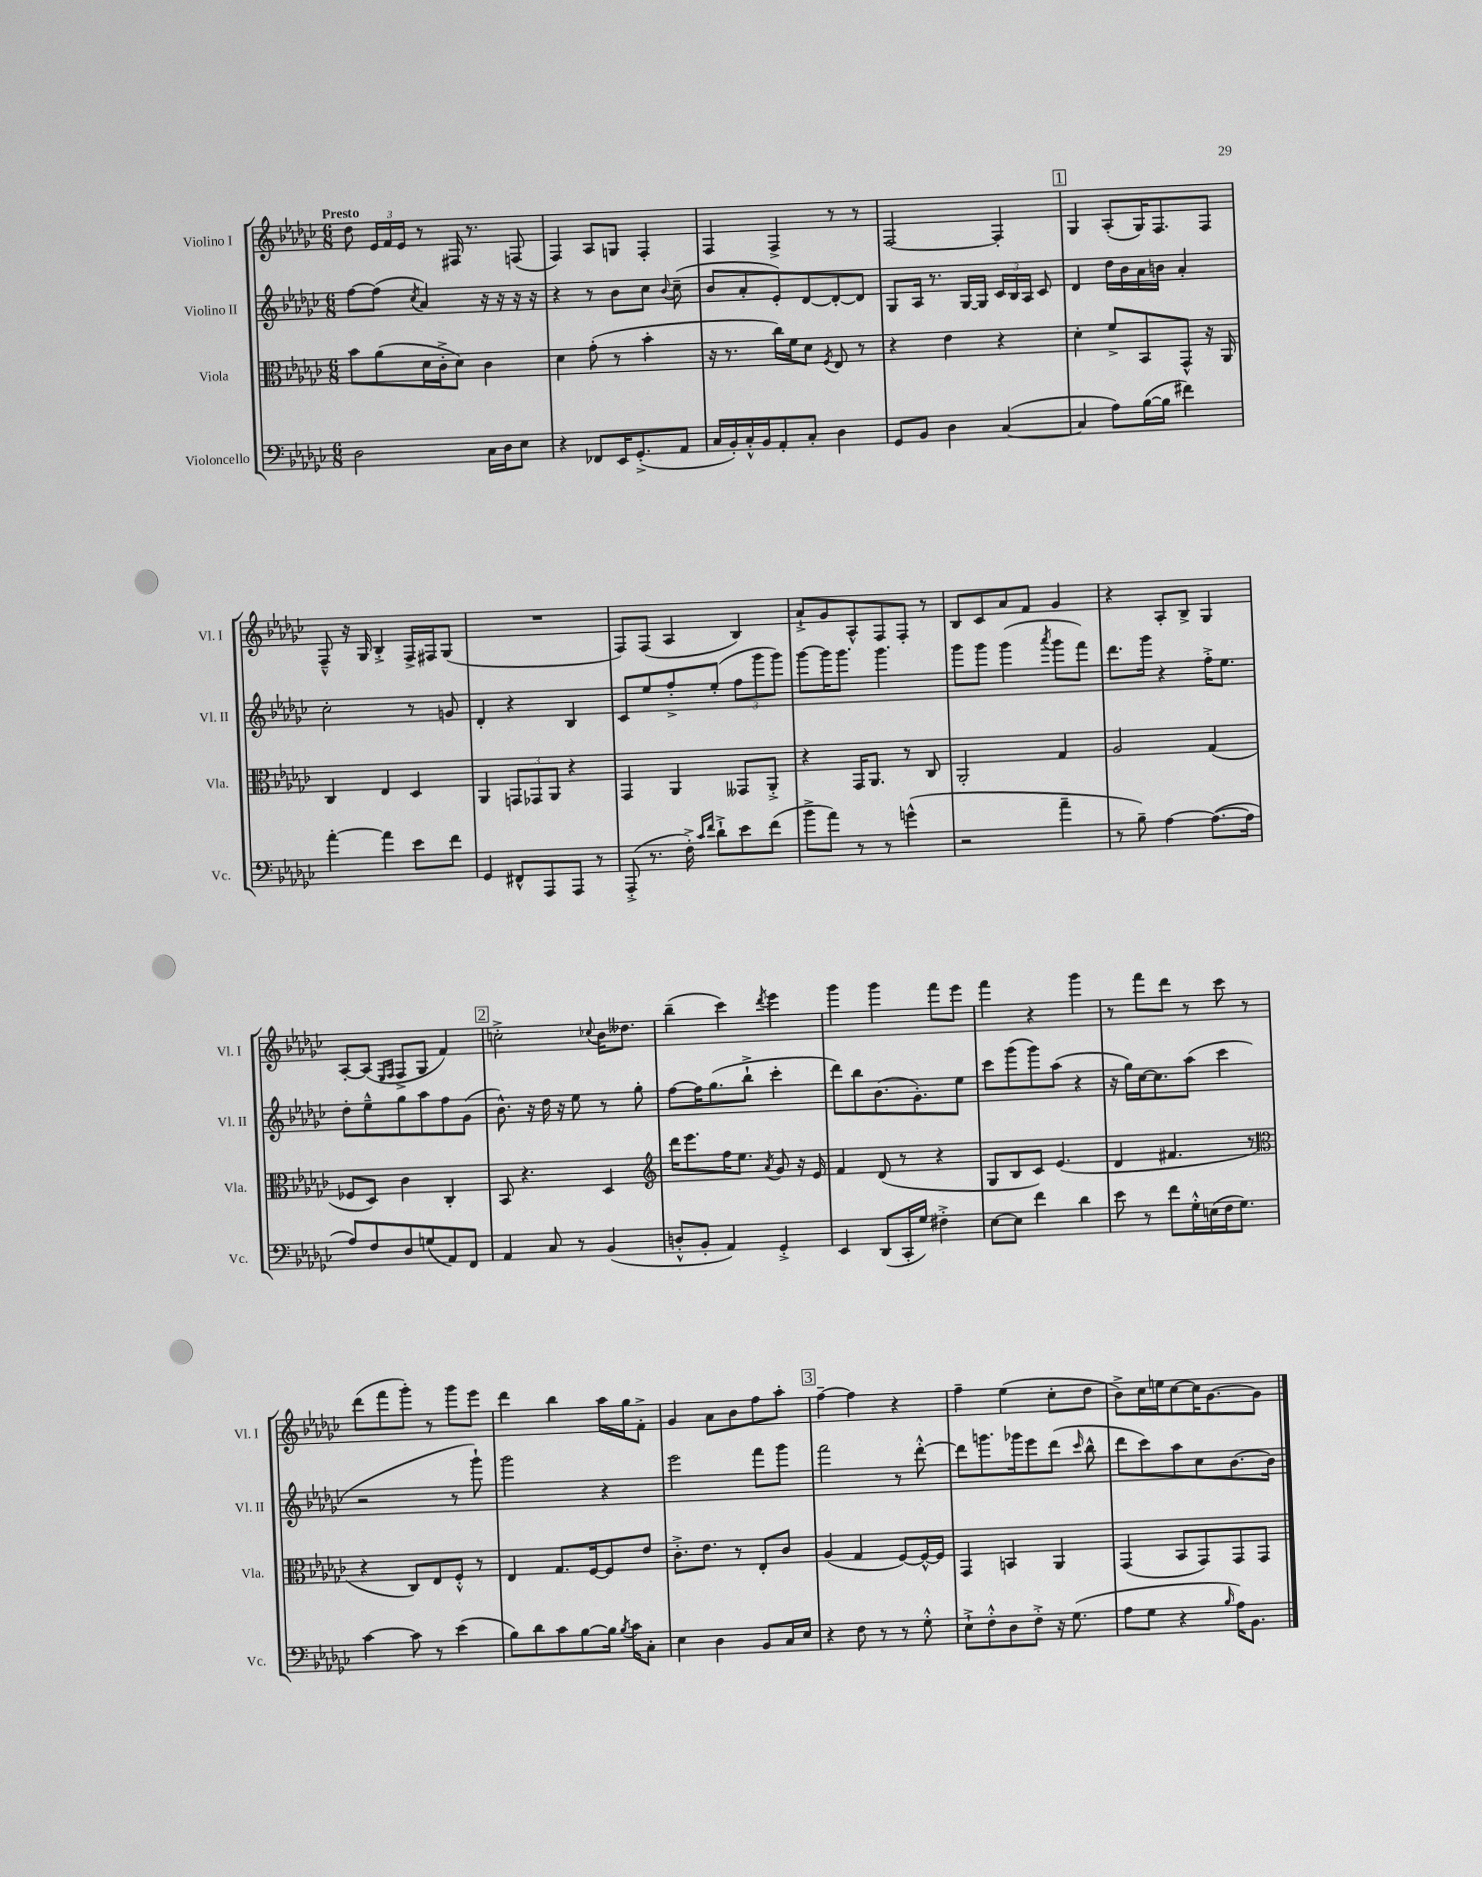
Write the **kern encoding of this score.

**kern	**kern	**kern	**kern
*part4	*part3	*part2	*part1
*staff4	*staff3	*staff2	*staff1
*I"Violoncello	*I"Viola	*I"Violino II	*I"Violino I
*I'Vc.	*I'Vla.	*I'Vl. II	*I'Vl. I
*clefF4	*clefC3	*clefG2	*clefG2
*k[b-e-a-d-g-c-]	*k[b-e-a-d-g-c-]	*k[b-e-a-d-g-c-]	*k[b-e-a-d-g-c-]
*M6/8	*M6/8	*M6/8	*M6/8
=1	=1	=1	=1
!	!	!	!LO:TX:a:B:t=Presto
2D-\	8b-\L	[8ff\L	8dd-\
.	(8a-\	(8ff\J]	24e-/LL
.	.	.	24f/
.	.	.	24e-/JJ
.	.	8qcc-/	.
.	16d-\L	4a-/)	8r
.	16c-'^\J	.	.
.	8d-\J)	.	16F#X/
.	.	.	8.r
16C-\LL	4c-\	16r	.
16D-\J	.	16r	.
8E-\J	.	16r	(8Fn/
.	.	16r	.
=2	=2	=2	=2
4r	4d-\	4r	4F/)
8FF-X/L	(8g-'\	8r	8A-/L
16EE-/K	8r	8b-\L	8Gn/J
(8.GG-'^/	.	.	.
.	4b-'\	8cc-\J	4F'/
.	.	8qqb-/	.
8AA-/J	.	(8cc-~\	.
=3	=3	=3	=3
16C-/LL	16r	8b-/L	4F/
16BB-'/)	8.r	.	.
16C-'^^/	.	8a-'/	.
16BB-/J	.	.	.
8AA-'/	16cc-\LL)	8e-'/)	4F^/
.	16f\J	.	.
8C-'/J	8d-\J	[8d-/	.
.	8qF/	.	.
4D-\	8E-/	8d-'/_	8r
.	8r	8d-/J]	8r
=4	=4	=4	=4
8GG-/L	4r	8G-/L	[2F/
8BB-/J	.	16A-/Jk	.
.	.	8.r	.
4D-\	4e-\	.	.
.	.	[16G-/LL	.
.	.	16G-/JJ]	.
([4C-/	4r	24c-/LL	4F'/]
.	.	24B-/	.
.	.	24A-/JJ	.
.	.	8c-/	.
!!LO:REH:place=s1:t=1
=5	=5	=5	=5
4C-/]	4d-'\	4d-/	4G-/
8A-\L)	8f^/L	16dd-\LL	(8A-'/L
.	.	16b-\	.
([16B-\L	8BB-/	16a-\	16G-/K)
16B-\JJ]	.	16bn\JJ	8.F/
4f#X\)	8GG-^^/J	4a-'/	.
.	16r	.	8F/J
.	16AA-/	.	.
!!LO:LB:g=z
=6	=6	=6	=6
[4a-'\	4C-/	2cc-'\	8F~^^/
.	.	.	16r
.	.	.	16G-/
4a-\]	4E-/	.	4B-'^/
8e-\L	4D-/	8r	16F^/LL
.	.	.	16F#X/J
8f\J	.	8gn/	(8G-/J
=7	=7	=7	=7
4GG-/	4AA-/	4d-'/	2.r
8FF#X^^/L	12GGn/L	4r	.
.	12GG-X/	.	.
8AAA-/	.	.	.
.	12AA-/J	.	.
8AAA-/J	4r	4B-/	.
8r	.	.	.
=8	=8	=8	=8
(8AAA-'^/	4GG-/	8c-/L	8F/L)
8.r	.	8ee-/	(8F/J
.	4AA-/	8ff'^/	4A-/
16F'^\)	.	.	.
16qqc-/LL	.	.	.
16qqf/JJ	.	.	.
8d-`^\L	.	(8ee-'/J	.
8e-\	8GG--X/L	12ff\L	4B-/)
.	.	12ggg-\	.
(8f\J	8AA-'^/J	.	.
.	.	12ggg-\J)	.
=9	=9	=9	=9
8b-^\L	4r	[8ggg-\L	8a-`^/L
8a-\J)	.	16ggg-\K]	8g-/
.	.	8.ggg-\J	.
8r	16GG-/KL	.	8A-^^/
.	8.AA-/J	.	.
8r	.	4.ggg-\	8F/
(4gn^^\	8r	.	8F'/J
.	8C-/	.	8r
=10	=10	=10	=10
2r	2AA-'/	8ggg-\L	8B-/L
.	.	8ggg-\J	8c-/
.	.	(4ggg-\	8a-/
.	.	.	8f/J
.	.	8qaaa-/	.
4a-~\	4G-/	8ggg-\L	4g-/
.	.	8fff\J)	.
=11	=11	=11	=11
8r	2A-/	8.ddd-\L	4r
8B-~\)	.	.	.
.	.	16ggg-\Jk	.
[4A-\	.	4r	8A-'/L
.	.	.	8B-^/J
(8.A-\L_	(4G-/	16ff'^\KL	4G-/
.	.	8.ee-\J	.
16A-\Jk]	.	.	.
!!LO:LB:g=z
=12	=12	=12	=12
8A-/L)	8F-X/L	8dd-'\L	[8A-'/L
8F/	8D-/J)	8ee-~^^\	(8A-/J]
.	.	.	16qqE-/LL
.	.	.	16qqF/JJ
8D-/	4c-\	8gg-\	8F^/L
(8Gn/	.	8aa-\	8G-/J
8AA-/)	4C-'/	8ff\	4f/)
8FF/J	.	(8g-\J	.
!!LO:REH:place=s1:t=2
=13	=13	=13	=13
4AA-/	8BB-/	8.b-^^\)	2ccn'^\
.	4.r	.	.
.	.	16r	.
8C-/	.	16dd-\	.
.	.	16r	.
8r	.	8ee-\	.
.	.	.	8qqcc-X/
(4BB-/	4D-/	8r	16b-\KL
.	.	.	8.dd--X\J
.	.	8gg-'\	.
=14	=14	=14	=14
*	*clefG2	*	*
8Dn'^^/L	16ddd-\KL	[8ff\L	(4bb-~\
.	8.eee-\	.	.
8BB-'/J	.	16ff\K]	.
.	.	(8.gg-\	.
4AA-/)	16ff\K	.	4ccc-\)
.	8.ee-\J	.	.
.	.	8bb-`^\J	.
.	8qa-/	.	8qddd-/
4GG-'^/	8g-/	4ccc-'\	4eee-\
.	16r	.	.
.	16e-/	.	.
=15	=15	=15	=15
4EE-/	4f/	8ddd-\L)	4ggg-\
.	.	8bb-\	.
(8DD-/L	(8d-/	(8.b-\	4ggg-\
16CC-'/L	8r	.	.
16G-/JJ)	.	8.g-'\)	.
4F#X'^\	4r	.	8fff\L
.	.	8ee-\J	8eee-\J
=16	=16	=16	=16
[8E-\L	8G-/L	8ccc-\L	4fff\
8E-\J]	8B-/	(8ggg-\	.
4f\	8c-/J)	8ggg-\)	4r
.	(4.e-/	(8aa-\J	.
4d-\	.	4r	4ggg-\
=17	=17	=17	=17
8e-\	4d-/	16r	8r
.	.	16gg-\LL)	.
8r	.	[16cc-\J	8fff\L
.	.	8.cc-\]	.
8f\L	4.f#X/	.	8ddd-\J
16G-'^^\L	.	(8aa-\J	8r
(16En\	.	.	.
16F\J	.	4ccc-\	8ccc-\
8.G-\J)	.	.	.
.	8r	.	8r
!!LO:LB:g=z
=18	=18	=18	=18
*	*clefC3	*	*
[4c-\	4r	2r	(8ddd-\L
.	.	.	8fff\
8c-\]	8C-/L)	.	8ggg-'\J)
8r	8E-/	.	8r
(4e-\	8F'^^/J	8r	8ggg-\L
.	8r	8ggg-`\)	8eee-\J
=19	=19	=19	=19
8B-\L)	4E-/	2ggg-\	4ddd-\
8d-\	.	.	.
8c-\	8.G-/L	.	4bb-\
[8B-\	.	.	.
.	[16F/k	.	.
16B-\Jk]	8F/]	4r	16aa-\LL
8qB-/	.	.	.
16c-\KL	.	.	16gg-\J
8C-'\J	8e-/J	.	8f'^\J
=20	=20	=20	=20
4E-\	8.c-'^\L	2eee-\	4g-/
.	8.e-\J	.	.
4D-\	.	.	8a-\L
.	8r	.	8b-\
8BB-/L	8E-'/L	8fff\L	8ff\
16C-/L	8c-/J	8ggg-\J	8aa-'\J
16E-/JJ	.	.	.
!!LO:REH:place=s1:t=3
=21	=21	=21	=21
4r	(4A-/	2fff\	[4ff~\
8F\	4G-/	.	4ff\]
8r	.	.	.
8r	[8F/L)	8r	4r
8G-'^^\	16F^^/L_	[8ddd-'^^\	.
.	16F/JJ]	.	.
=22	=22	=22	=22
8E-`^\L	4GG-/	8ddd-\L]	4ff~\
8F'^^\	.	8.gggn\	.
8D-\	4BBn/	.	(4ee-\
.	.	16ggg-X\k	.
8F'^\J	.	8eee-\	.
16r	4AA-/	(8ddd-\J	8cc-'\L
(8.G-\	.	.	.
.	.	16qqccc-/	.
.	.	8bb-^^\	8dd-\J
=23	=23	=23	=23
8A-\L	(4GG-/	8ddd-\L	8b-^\L)
8G-\J	.	8ccc-\)	16cc-\L
.	.	.	16een\J
4r	8BB-/L	8aa-\	[8cc-\
.	8GG-/)	8cc-\	16cc-\K]
.	.	.	[8.g-\
16qqB-/	.	.	.
16A-\KL)	8GG-/	[8.b-\	.
8.BB-\J	.	.	.
.	8GG-/J	.	8g-\J]
.	.	16b-\Jk]	.
==	==	==	==
*-	*-	*-	*-
